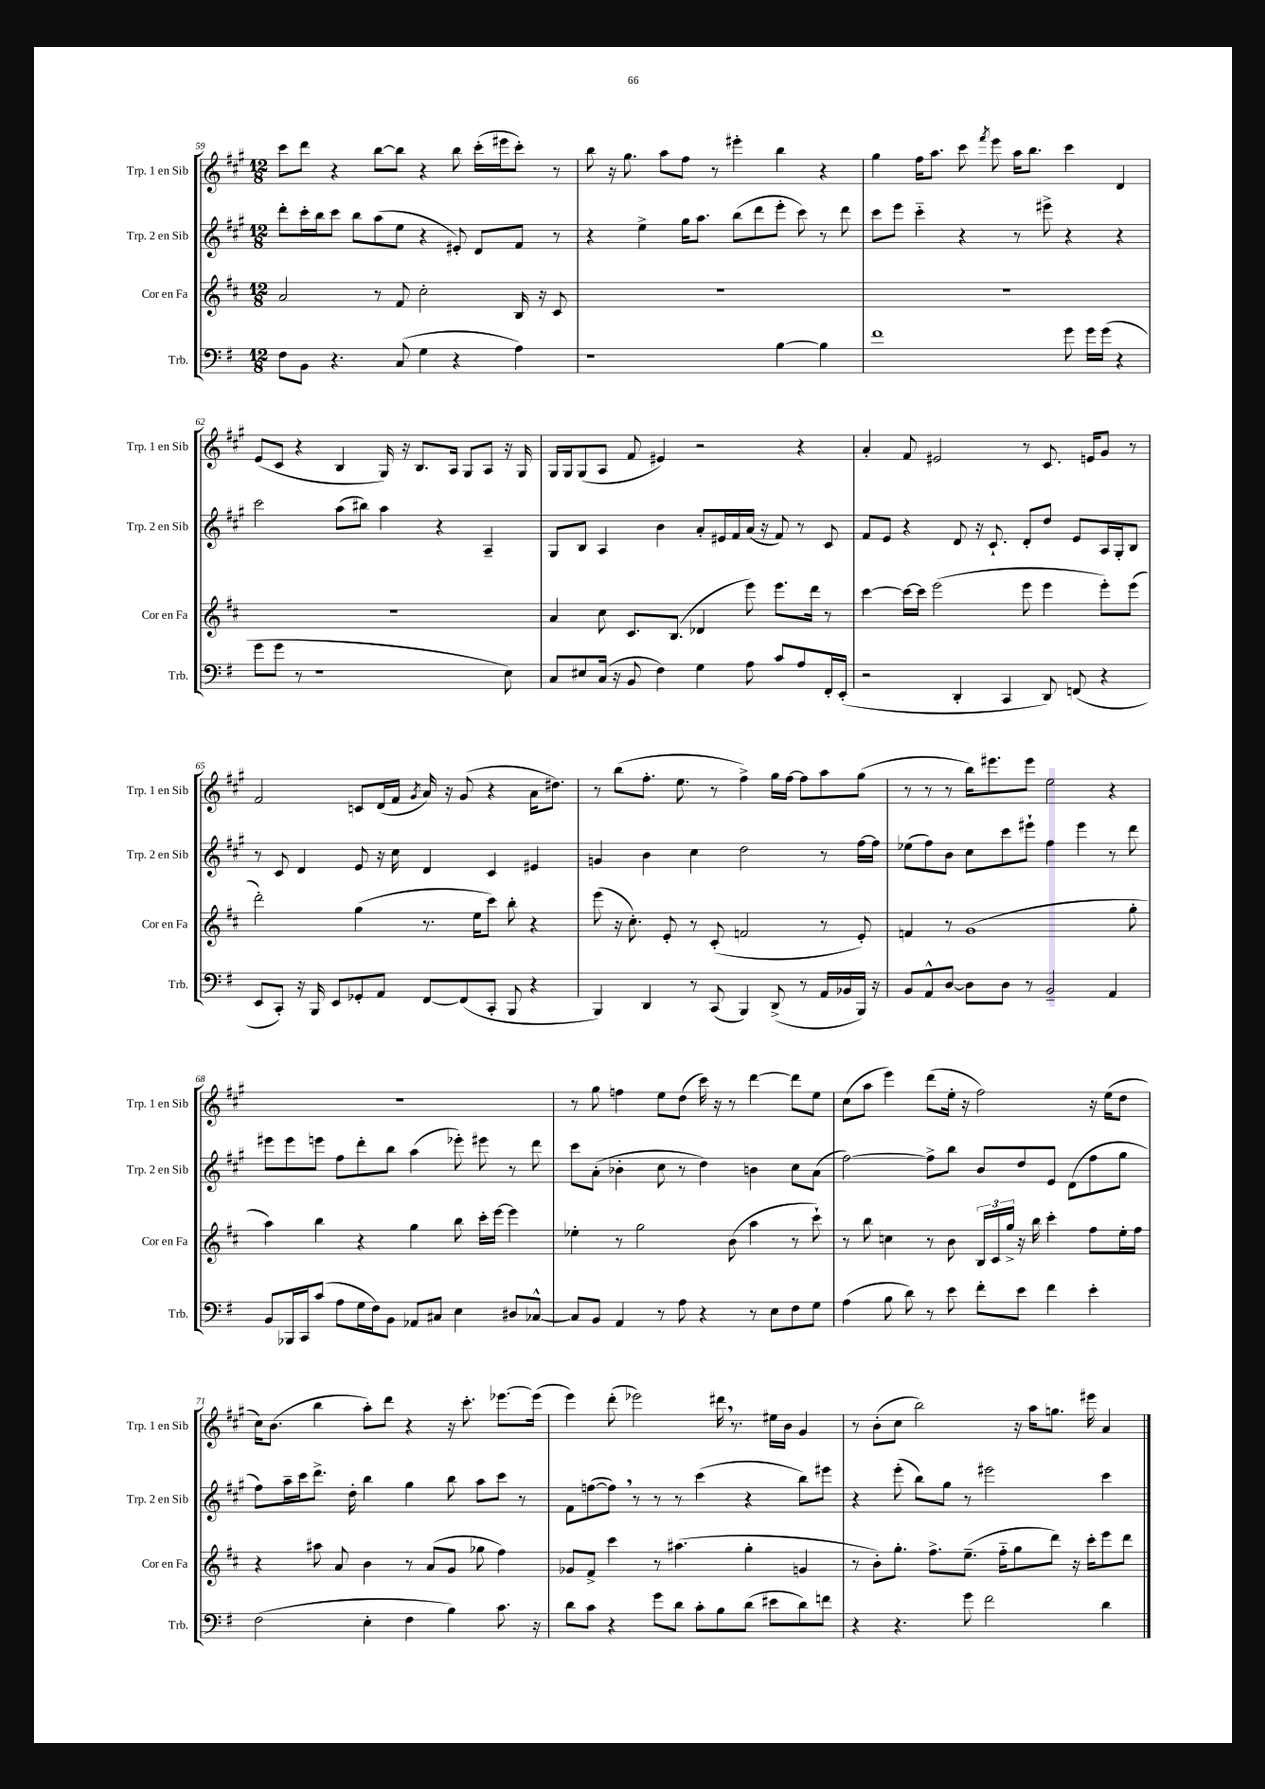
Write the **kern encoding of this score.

**kern	**kern	**kern	**kern
*staff4	*staff3	*staff2	*staff1
*clefF4	*clefG2	*clefG2	*clefG2
*k[f#]	*k[f#c#]	*k[f#c#g#]	*k[f#c#g#]
*M12/8	*M12/8	*M12/8	*M12/8
8F#\L	2a/	8ddd'\L	8ccc#\L
8BB\J	.	16ccc#'\L	8ddd\J
.	.	16bb\J	.
4.r	.	8ccc#\J	4r
.	.	8bb\L	.
.	8r	(8aa\	[8bb\L
(8C/	8f#/	8ee\J	8bb\]J
4G\	2cc#'\	4r	4r
4r	.	8e#'/)	8bb\
.	.	8d/L	(16ccc#'\LL
.	.	.	16eee#\J
4A\)	16B/	8f#/J	8ccc#'\J)
.	16r	.	.
.	8c#/	8r	8r
=	=	=	=
1r	1.r	4r	8bb\
.	.	.	16r
.	.	.	8.gg#\
.	.	4ee^\	.
.	.	.	8aa\L
.	.	16gg#\LK	8ff#\J
.	.	8.aa\J	.
.	.	.	8r
.	.	(8bb\L	4eee#'\
.	.	8ddd\	.
[4B\	.	8eee'\J	4bb\
.	.	8ccc#\)	.
4B\]	.	8r	4r
.	.	8ddd\	.
=	=	=	=
1f#	1.r	8ccc#\L	4gg#\
.	.	8eee\J	.
.	.	4ccc#'~\	16ff#\LK
.	.	.	8.aa\J
.	.	4r	8ccc#\
.	.	.	8qfff#/
.	.	.	8eee\
.	.	8r	16aa\LK
.	.	.	8.bb\J
.	.	8eee#^\	.
8g\	.	4r	4ccc#\
16g\LL	.	.	.
(16g\JJ	.	.	.
4r	.	4r	4d/
=	=	=	=
8g\L	1.r	2ccc#\	(8e/L
8g\J	.	.	8c#/J
8r	.	.	4r
1r	.	.	.
.	.	(8aa\L	4B/
.	.	8bb#\J)	.
.	.	4aa\	16G#/)
.	.	.	16r
.	.	.	8.B/L
.	.	4r	.
.	.	.	16A/Jk
.	.	.	8G#/L
.	.	4A~/	8A/J
8E\)	.	.	16r
.	.	.	16G#/
=	=	=	=
8C/L	4a/	8G#/L	16G#/LL
.	.	.	16G#/J
8E#/	.	8B/J	(8G#/
(16C/Jk	8cc#\	4A/	8A/J
16r	.	.	.
8BB/	8.c#/L	.	8f#/
4F#\)	.	4b\	4e#/)
.	(8.B/J	.	.
4G\	4d-/	8a'/L	2r
.	.	16e#/L	.
.	.	16f#/	.
8A\	8eee\)	(16a/JJ	.
.	.	16r	.
8c/L	8.eee\L	8f#/)	.
8A/	.	8r	4r
.	16ddd\Jk	.	.
16FF#'/L	8r	8c#/	.
(16EE'/JJ	.	.	.
=	=	=	=
2r	[4ccc#\	8f#/L	4a'/
.	.	8e/J	.
.	16ccc#\_LL	4r	8f#/
.	16ccc#\]JJ	.	.
.	(2eee\	.	2e#/
4DD'/	.	8d/	.
.	.	16r	.
.	.	8.c#`/	.
4CC/	.	.	.
.	8eee\	8d'/L	8r
8DD/)	4eee\	8dd/J	8.c#/
(8FF/	.	8e/L	.
.	.	.	16e/LK
4r	8eee'\L)	16A/L	8g#/J
.	.	16G#'/J	.
.	(8eee\J	8B/J	8r
=	=	=	=
8EE/L	2ddd'\)	8r	2f#/
8CC'/J)	.	8c#/	.
16r	.	4d/	.
16BBB/	.	.	.
8EE/L	.	.	.
8GG-'/	(4gg\	8e/	8c/L
8AA/J	.	16r	(16d/L
.	.	16cc#\	16f#/JJ
.	.	.	8qg#/
[8FF#/L	8.r	4d/	16a/)
.	.	.	16r
(8FF#/]	.	.	(8g#/
.	16ee\LK	.	.
8CC'/J	8ccc#\J)	4c#/	4r
8BBB/	8bb'\	.	.
4r	4r	4e#/	16a\LK
.	.	.	8.dd#\J)
=	=	=	=
4BBB/)	(8eee\	4g/	8r
.	16r	.	(8bb\L
.	8.cc#'\)	.	.
4DD/	.	4b\	8.ff#'\J
.	8e'/	.	.
.	.	.	8.ee\
8r	8r	4cc#\	.
(8CC/	(8c#'/	.	8r
4BBB/)	2f/	2dd\	4ff#^\)
(8DD^/	.	.	16gg#\LL
.	.	.	[16ff#\JJ
8r	.	.	8ff#\]L
16AA/LL	8r	8r	8aa\
16BB-/	.	.	.
16BBB/JJ)	8e'/)	[16ff#\LL	(8gg#\J
16r	.	16ff#\]JJ	.
=	=	=	=
8BB/L	4f/	(8ee-\L	8r
8AA^^/	.	8ff#\)	8r
[8D/J	8r	8b\J	8r
8D\]L	(1g	8cc#\L	16bb\LK)
.	.	.	8.eee#\
8D\J	.	8ccc#\	.
8r	.	8eee#`\J	8eee#\J
2BB~/	.	4ff#\	2ee\
.	.	4eee#\	.
4AA/	.	8r	4r
.	8gg'\	8ddd\	.
=	=	=	=
8BB/L	4aa\)	8eee#\L	1.r
16BBB-/L	.	8eee#\	.
16CC/J	.	.	.
(8c/J	4bb\	8eee\J	.
8A\L	.	8ff#\L	.
16G\L	4r	8ddd'\	.
16F#\J)	.	.	.
8BB\J	.	8bb\J	.
8AA-/L	4gg\	(4aa\	.
8C#/J	.	.	.
4E\	8bb\	8eee-'\)	.
.	16ccc#'\LL	8eee#\	.
.	[16eee\JJ	.	.
8D#/L	4eee\]	8r	.
[8C-^^/J	.	8ddd\	.
=	=	=	=
8C-/]L	4ee-'\	8ccc#\L	8r
8BB/J	.	(8a'\J	8gg#\
4AA/	8r	4b-'\	4ff\
.	2gg\	.	.
8r	.	8cc#\	8ee\L
8A\	.	8r	(8dd\J
4r	.	4dd\)	16ccc#\)
.	.	.	16r
.	(8b\	.	8r
8r	4aa\	4b\	[4ddd\
8E\L	.	.	.
8F#\	8r	8cc#\L	8ddd\]L
8G\J	8ccc#`\)	(8a\J	8ee\J
=	=	=	=
(4A\	8r	[2ff#\)	(8cc#\L
.	8bb\	.	8aa\J
8B\	4cc\	.	4eee\)
8d\)	.	.	.
8r	8r	8ff#^\]L	(8ddd\L
8e\	8b\	8bb\J	16ee'\Jk
.	.	.	16r
8f#'\L	24B/LL	8b/L	2ff#\)
.	24c#/	.	.
.	24gg^/JJ	.	.
8e\J	16r	8dd/	.
.	16bb\	.	.
4f#\	4ccc#'\	8e/J	.
.	.	(8d\L	.
4e'\	8ff#\L	8ff#\	16r
.	.	.	(16ee\LK
.	16ee'\L	8gg#\J	8dd\J
.	16ff#\JJ	.	.
=	=	=	=
(2F#\	4r	8ff#\L)	16cc#\LK)
.	.	.	(8.b\J
.	.	16aa~\L	.
.	.	16ccc#\J	.
.	8aa#\	8.ddd^\J	4bb\
.	8a/	.	.
.	.	16dd'\	.
4E'\	4b\	4bb\	8aa'\L)
.	.	.	8ddd\J
4F#\	8r	4gg#\	4r
.	(8a/L	.	.
4B\)	8g/J	8bb\	16r
.	.	.	8.ccc#'\
.	8gg-\	8aa\L	.
8.c\	4ff#\)	8ccc#\J	[8.eee-\L
.	.	8r	.
16r	.	.	(16eee-\]Jk
=	=	=	=
8d\L	8g-/L	8f#\L	4eee\)
8c\J	8f#^/J	([8ff\	.
4r	4ccc#\	8ff\]J)	(8ddd'\
.	.	8r	2eee-\)
8g\L	8r	8r	.
8d\J	(4.aa#\	8r	.
8c'\L	.	(4ccc#\	.
8B\	.	.	16ddd#\
.	.	.	8.r
(8d\J	4gg'\	4r	.
8e#\L	.	.	16ee#\LL
.	.	.	16b\JJ
8d\)	4g/	8bb\L)	4g#/
8f\J	.	8eee#\J	.
=	=	=	=
4r	8r	4r	8r
.	8b'\L)	.	(8b'\L
4.r	8.gg'\J	(8eee'\	8cc#\J
.	.	8bb\L)	2bb\)
.	8.ff#^\L	.	.
.	.	8gg#\J	.
8g\	(8.ee~\J	8r	.
2f#\	.	2eee#\	.
.	16ff#'~\LK	.	.
.	8gg\	.	16r
.	.	.	16aa\LK
.	8ddd\J)	.	8.gg\J
.	16r	.	.
.	16ccc#'\LK	.	16eee#\
4d\	8eee\	4ccc#\	4a/
.	8ddd\J	.	.
==	==	==	==
*-	*-	*-	*-
